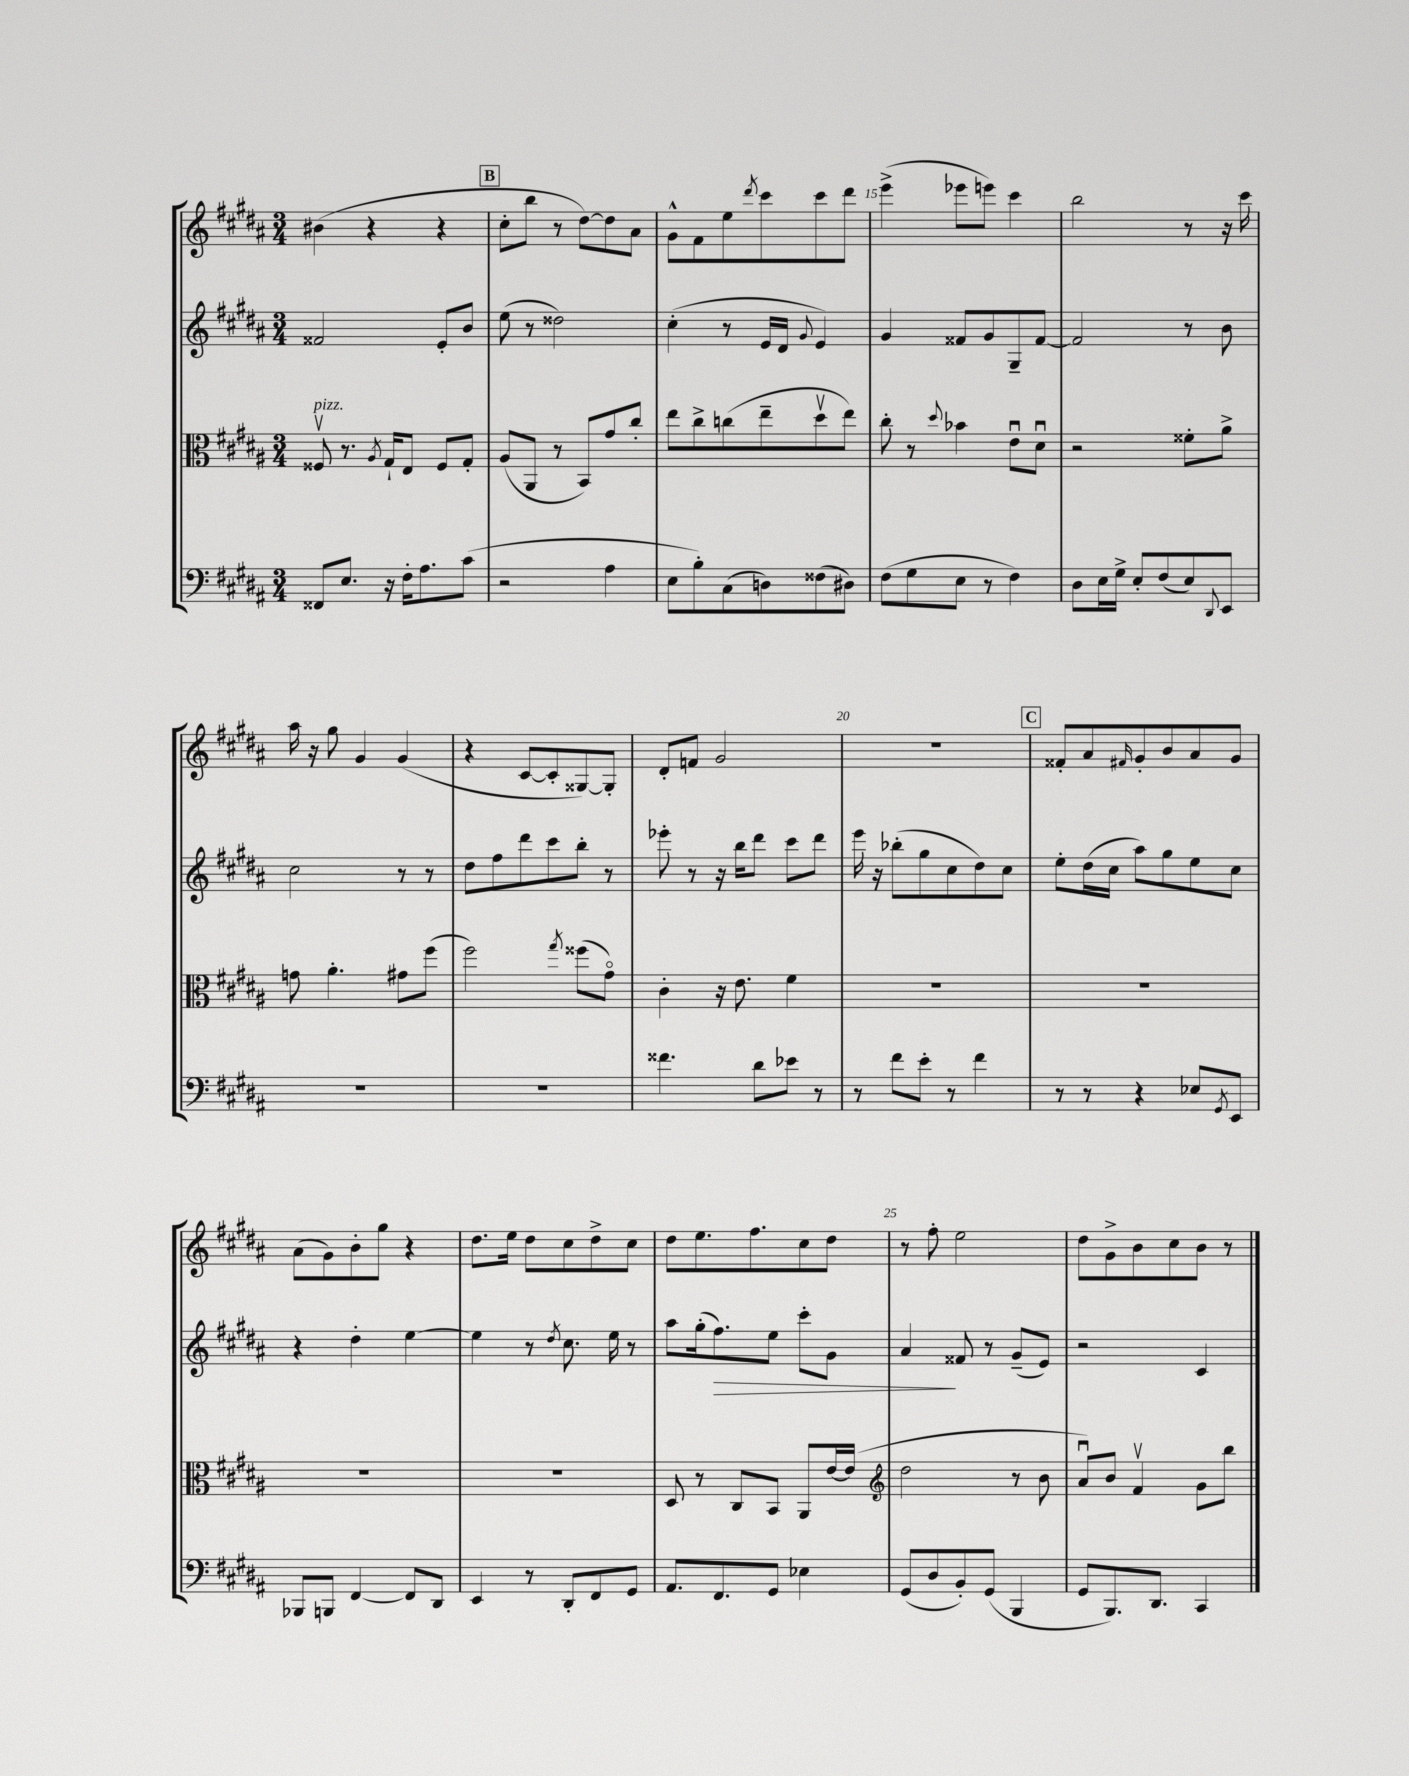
<<
\new StaffGroup <<
\new Staff = "s0" {
    \clef treble \key b \major \numericTimeSignature \time 3/4
    bis'4( r4 r4 |
    \mark \markup { \box "B" } cis''8-. b''8 r8 dis''8~) dis''8 ais'8 |
    gis'8-^ fis'8 e''8 \acciaccatura { dis'''8 } cis'''8 cis'''8 dis'''8 |
    e'''4->( ees'''8 e'''8) cis'''4 |
    b''2 r8 r16 cis'''16 |
    ais''16 r16 gis''8 gis'4 gis'4( |
    r4 cis'8~ cis'8-. gisis8~) gisis8-. |
    dis'8-. f'8 gis'2 |
    R2. |
    \mark \markup { \box "C" } fisis'8-. ais'8 \grace { fis'16 } gis'8-. b'8 ais'8 gis'8 |
    ais'8( gis'8) b'8-. gis''8 r4 |
    dis''8. e''16 dis''8 cis''8 dis''8-> cis''8 |
    dis''8 e''8. fis''8. cis''8 dis''8 |
    r8 fis''8-. e''2 |
    dis''8 gis'8-> b'8 cis''8 b'8 r8 \bar "|." |
}
\new Staff = "s1" {
    \clef treble \key b \major \numericTimeSignature \time 3/4
    fisis'2 e'8-. b'8 |
    \mark \markup { \box "B" } e''8( r8 disis''2) |
    cis''4-.( r8 e'16 dis'16 \appoggiatura { gis'8 } e'4) |
    gis'4 fisis'8 gis'8 gis8-- fisis'8~ |
    fisis'2 r8 b'8 |
    cis''2 r8 r8 |
    dis''8 fis''8 dis'''8 cis'''8 b''8-. r8 |
    ees'''8-. r8 r16 b''16 dis'''8 cis'''8 dis'''8 |
    e'''16 r16 bes''8-.( gis''8 cis''8 dis''8) cis''8 |
    \mark \markup { \box "C" } e''8-. dis''16( cis''16 ais''8) gis''8 e''8 cis''8 |
    r4 dis''4-. e''4~ |
    e''4 r8 \acciaccatura { dis''8 } cis''8. e''16 r8 |
    ais''8 gis''16-.( fis''8.\>) e''8 cis'''8-. gis'8 |
    ais'4\! fisis'8 r8 gis'8--( e'8) |
    r2 cis'4 \bar "|." |
}
\new Staff = "s2" {
    \clef alto \key b \major \numericTimeSignature \time 3/4
    fisis8\upbow^\markup { \italic "pizz." } r8. \acciaccatura { ais8 } gis16-! e8 fisis8 gis8-. |
    \mark \markup { \box "B" } ais8( ais,8 r8 b,8) gis'8 cis''8-. |
    e''8 cis''8-> c''8( e''8-- dis''8\upbow e''8) |
    cis''8-. r8 \appoggiatura { dis''8 } bes'4 e'8\downbow dis'8\downbow |
    r2 fisis'8-. ais'8-> |
    g'8 ais'4.-. gis'8 fis''8( |
    fis''2) \acciaccatura { gis''8 } fisis''8( gis'8\flageolet) |
    cis'4-. r16 e'8. fis'4 |
    R2. |
    \mark \markup { \box "C" } R2. |
    R2. |
    R2. |
    dis8 r8 cis8 b,8 ais,8 e'16~ e'16( |
    \clef treble dis''2 r8 b'8 |
    ais'8\downbow) b'8 fis'4\upbow gis'8 b''8 \bar "|." |
}
\new Staff = "s3" {
    \clef bass \key b \major \numericTimeSignature \time 3/4
    fisis,8 e8. r16 fis16-. ais8. cis'8( |
    \mark \markup { \box "B" } r2 ais4 |
    e8 b8-.) cis8( d8) fisis8( dis8) |
    fis8( gis8 e8 r8 fis4) |
    dis8 e16 gis16-> e8-. fis8( e8) \appoggiatura { dis,8 } e,8 |
    R2. |
    R2. |
    fisis'4. dis'8 ees'8 r8 |
    r8 fis'8 e'8-. r8 fis'4 |
    \mark \markup { \box "C" } r8 r8 r4 ees8 \acciaccatura { gis,8 } e,8 |
    bes,,8 b,,8 fis,4~ fis,8 dis,8 |
    e,4 r8 dis,8-. fis,8 gis,8 |
    ais,8. fis,8. gis,8 ees4 |
    gis,8( dis8 b,8-.) gis,8( b,,4 |
    gis,8 b,,8.) dis,8. cis,4 \bar "|." |
}
>>
>>
\layout { \context { \Score currentBarNumber = #12 \override BarNumber.break-visibility = ##(#f #t #t) barNumberVisibility = #(every-nth-bar-number-visible 5) } }
